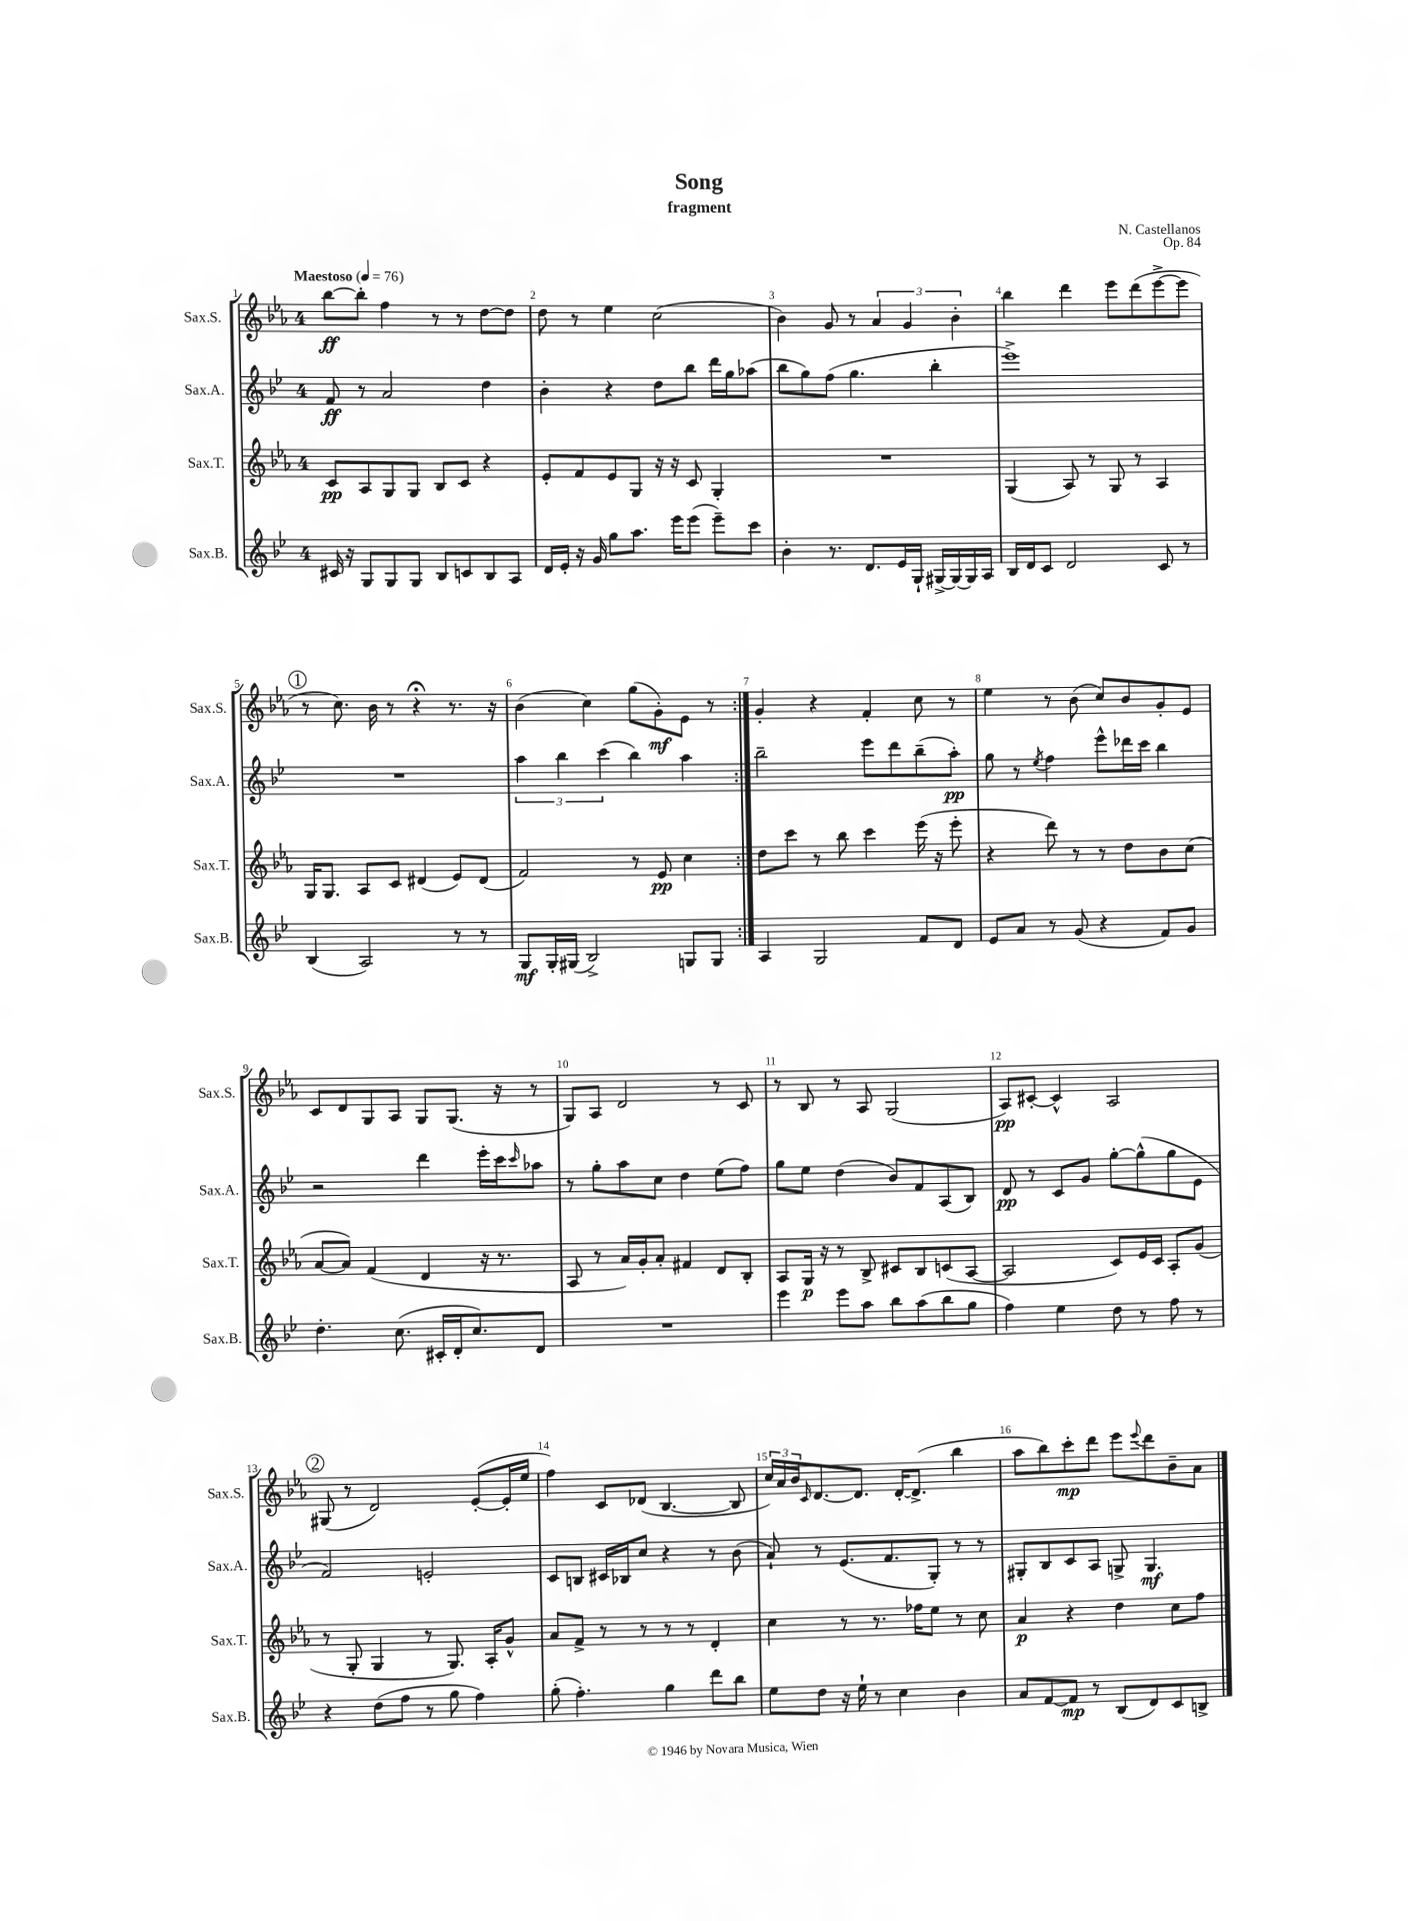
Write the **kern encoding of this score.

**kern	**kern	**kern	**kern
*staff4	*staff3	*staff2	*staff1
*clefG2	*clefG2	*clefG2	*clefG2
*k[b-e-]	*k[b-e-a-]	*k[b-e-]	*k[b-e-a-]
*M4/4	*M4/4	*M4/4	*M4/4
*MM76	*MM76	*MM76	*MM76
16c#	8c	8f	[8bb-
16r	.	.	.
8G	8A-	8r	8bb-']
8G	8G	2a	4ff
8G	8G	.	.
8B-	8B-	.	8r
8c	8c	.	8r
8B-	4r	4dd	[8dd
8A	.	.	8dd]
=	=	=	=
16d	8e-'	4b-'	8dd
16e-'	.	.	.
16r	8f	.	8r
16g	.	.	.
8gg	8e-	4r	4ee-
8.aa	8G	.	.
.	16r	8dd	(2cc
16eee-	16r	.	.
(8eee-	8c	8bb-	.
8eee-~)	4G'	16ddd	.
.	.	16gg	.
8ccc	.	(8aa-	.
=	=	=	=
4b-'	1r	8bb-	4b-)
.	.	8gg)	.
8.r	.	(8ff	8g
.	.	4.gg	8r
8.d	.	.	.
.	.	.	6a-
16e-	.	.	.
.	.	.	6g
16G`	.	.	.
[16G#^	.	4bb-'	.
16G#_	.	.	.
.	.	.	6b-'
16G#]	.	.	.
16A	.	.	.
=	=	=	=
16B-	(4G	1eee-^)	4bb-
16d	.	.	.
8c	.	.	.
2d	8A-)	.	4ddd
.	8r	.	.
.	8G	.	8eee-
.	8r	.	(8ddd
8c	4A-	.	[8eee-^
8r	.	.	8eee-]
=	=	=	=
(4B-	16G	1r	8r
.	8.G	.	.
.	.	.	8.cc)
2A)	8A-	.	.
.	.	.	16b-
.	8c	.	8r
.	(4d#	.	4r;
8r	8e-)	.	8.r
8r	(8d#	.	.
.	.	.	16r
=	=	=	=
8G	2f)	6aa	(4b-
16G'	.	.	.
.	.	6bb-	.
(16G#	.	.	.
2B-^)	.	.	4cc)
.	.	(6ccc	.
.	8r	4bb-)	(8gg
.	8e-	.	8g')
8G	4cc	4aa	8e-
8G	.	.	8r
=:|!	=:|!	=:|!	=:|!
4A	8dd	2bb-~	4g'
.	8ccc	.	.
2G	8r	.	4r
.	8bb-	.	.
.	4ccc	8eee-	4f'
.	.	8ddd	.
8f	(16eee-	(8bb-~	8cc
.	16r	.	.
8d	8eee-'	8aa')	8r
=	=	=	=
8e-	4r	8gg	4ee-
8a	.	8r	.
.	.	8qee-	.
8r	8ddd)	4ff	8r
(8g	8r	.	(8b-
4r	8r	8eee-^^	8cc)
.	8dd	16ddd-	8b-
.	.	16ccc	.
8f)	8b-	4bb-	8g'
8g	(8cc	.	8e-
=	=	=	=
4.dd'	[8a-	2r	8c
.	8a-])	.	8d
.	(4f	.	8G
(8.cc	.	.	8A-
.	4d	4ddd	8G
16c#'	.	.	.
16d'	.	.	(8.G
8.cc)	.	.	.
.	16r	16eee-'	.
.	8.r	16ccc	16r
.	.	16qqccc	.
8d	.	8aa-	8r
=	=	=	=
1r	8A-	8r	8G)
.	8r	8gg'	8A-
.	16a-)	8aa	2d
.	16g'	.	.
.	8a-'	8cc	.
.	4f#	4dd	.
.	8d	(8ee-	8r
.	8B-'	8ff)	8c
=	=	=	=
4eee-	8A-	8gg	8r
.	16G	8ee-	8B-
.	16r	.	.
8eee-	8r	(4dd	8r
8aa	8B-^	.	8A-
8bb-	8c#	8b-)	(2G
(8aa	8B-	8f	.
8bb-	(8c	(8A	.
8gg	[8A-	8B-)	.
=	=	=	=
4ff)	2A-]	8d	8A-)
.	.	8r	[8c#'
4ee-	.	8c	4c#^^]
.	.	8g	.
8dd	8c)	[8gg'	2A-
8r	16e-	(8gg^^]	.
.	16c	.	.
8ff	8A-'	8gg	.
8r	(8g	8e-	.
=	=	=	=
4r	8r	2f)	(8G#
.	8G'	.	8r
(8dd	4G	.	2d)
8ff	.	.	.
8r	8r	2e'	.
8gg	8.G)	.	.
4ff)	.	.	([8e-'
.	16A-'	.	.
.	8g^^	.	16e-']
.	.	.	16ee-
=	=	=	=
(8gg'	8a-	8c	4ff)
4.ff')	8f^	8B	.
.	8r	16c#	8c
.	.	16B-	.
.	8r	8cc	(8d-
4gg	8r	4r	[4.B-
.	8r	.	.
8ddd	4d'	8r	.
8bb-	.	(8b-	8B-]
=	=	=	=
8ee-	4cc	8a`)	24cc)
.	.	.	24a-
.	.	.	24b-
.	.	.	16qqc
8dd	.	8r	[8.d
16r	8r	(8.e-	.
16ee-`	.	.	8.d]
8r	8.r	.	.
.	.	8.f	.
4cc	.	.	[16d'
.	16ff-	.	(8.d^]
.	8ee-	8G')	.
4b-	8r	8r	4bb-
.	8cc	8r	.
=	=	=	=
8a	4a-	8G#'	8aa-
[8f	.	8B-	8bb-)
8f]	4r	8c	8ccc'
8r	.	8A	8ddd
(8B-	4dd	8G^	8eee-
.	.	.	8qqeee-
8d)	.	4.G	8ddd
8c	8cc	.	8b-~
8B^	8ff	.	8a-
==	==	==	==
*-	*-	*-	*-
